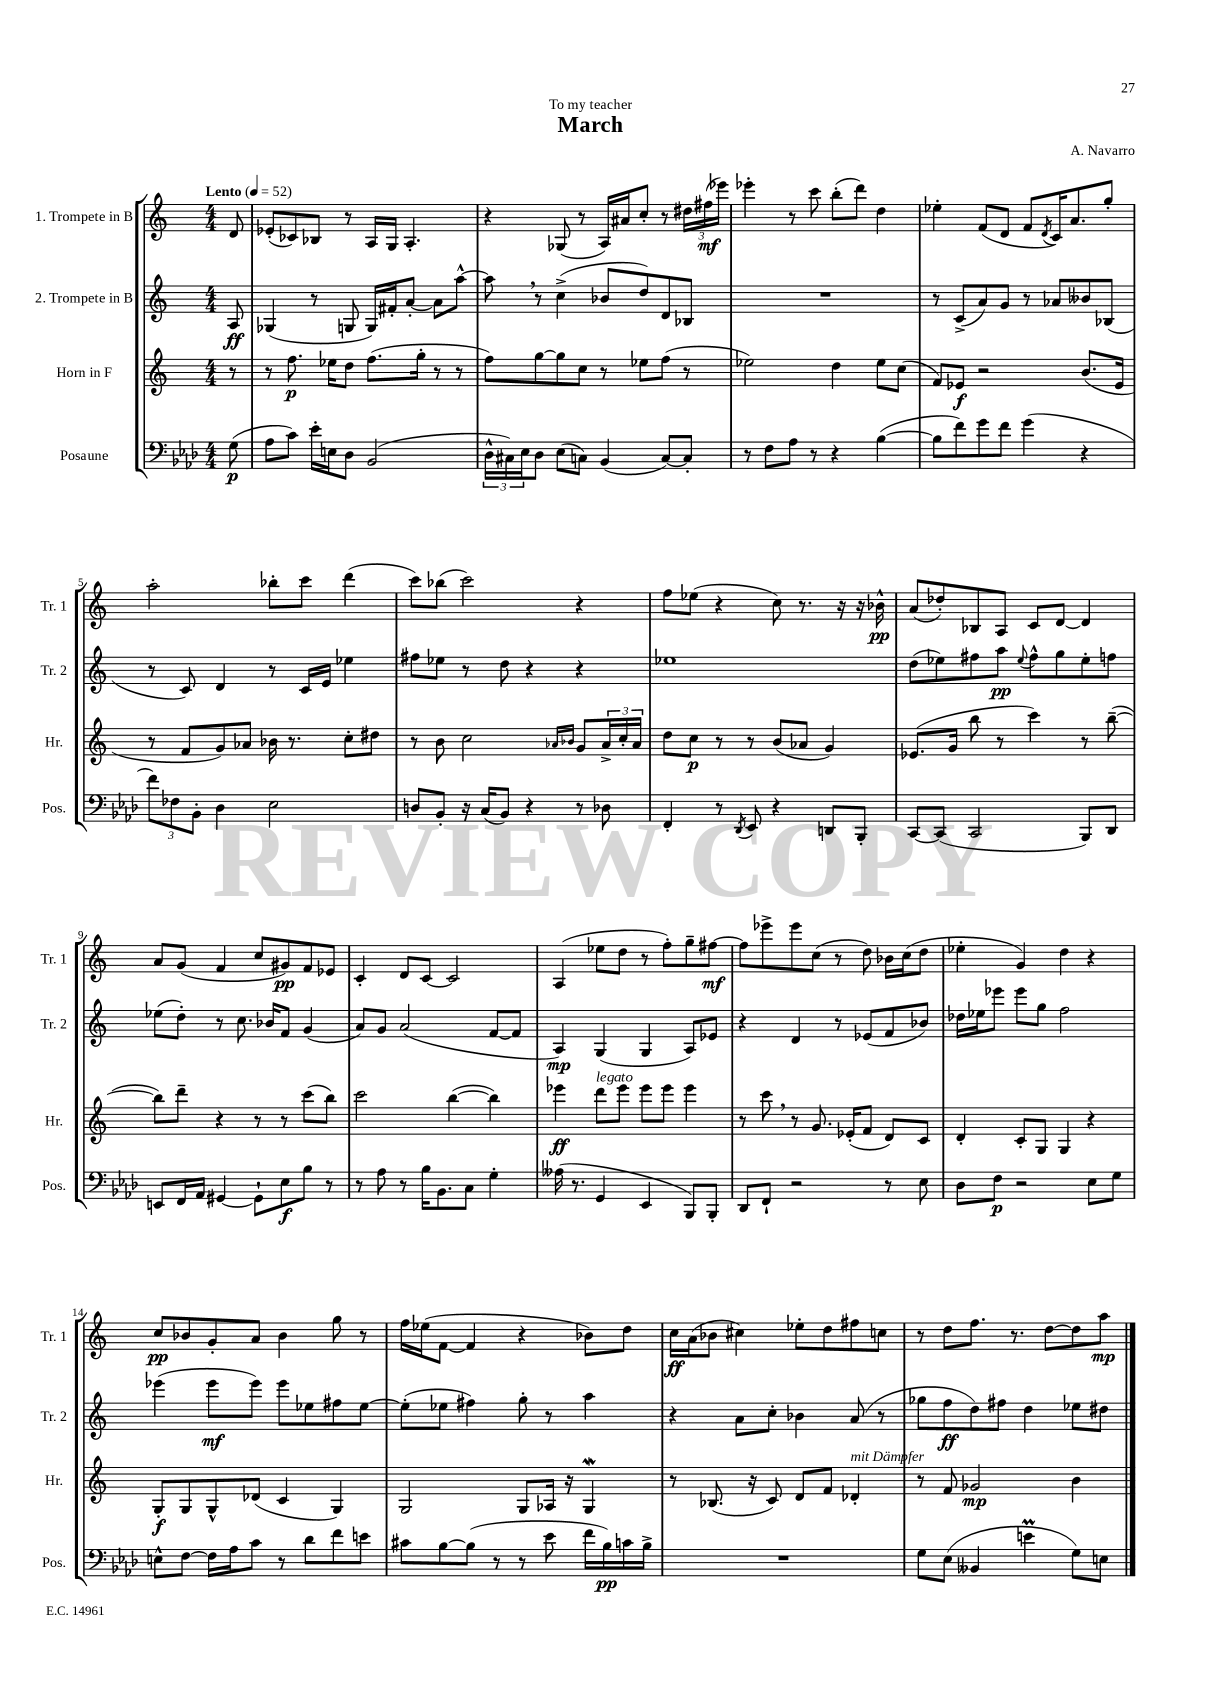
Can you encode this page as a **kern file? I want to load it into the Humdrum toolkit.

**kern	**kern	**kern	**kern
*staff4	*staff3	*staff2	*staff1
*clefF4	*clefG2	*clefG2	*clefG2
*k[b-e-a-d-]	*k[]	*k[]	*k[]
*M4/4	*M4/4	*M4/4	*M4/4
*MM52	*MM52	*MM52	*MM52
(8G	8r	8A	8d
=	=	=	=
8A-	8r	(4G-	(8e-'
8c)	8.ff	.	8c-)
16e-'	.	8r	8B-
16E	16ee-	.	.
8D-	8dd	8G	8r
(2BB-	(8.ff	16G)	16A
.	.	16f#'	16G
.	.	[8a'	4.A'
.	16gg'	.	.
.	8r	8a]	.
.	8r	[8aa^^	.
=	=	=	=
24D-^^	8ff)	8aa]	4r
24C#)	.	.	.
24E-	.	.	.
8D-	[8gg	8r	.
(8E-	8gg]	(4cc^	(8G-
8C)	8cc	.	8r
(4BB-	8r	8b-	16A)
.	.	.	16a#
.	8ee-	8dd)	8cc'
[8C)	(8ff	8d	8r
8C']	8r	8B-	24dd#
.	.	.	(24ff#
.	.	.	24eee-)
=	=	=	=
8r	2ee-)	1r	4eee-'
8F	.	.	.
8A-	.	.	8r
8r	.	.	8ccc
4r	4dd	.	(8bb'
.	.	.	8ddd)
([4B-	8ee-	.	4dd
.	(8cc	.	.
=	=	=	=
8B-]	8f)	8r	4ee-'
8f)	8e-	(8c^	.
8g	2r	8a)	(8f
8f	.	8g	8d
(4g	.	8r	8f
.	.	.	8qd
.	.	8a-	16c)
.	.	.	8.a
4r	(8.b	8b--	.
.	.	(8B-	8gg'
.	16e-	.	.
=	=	=	=
12f)	8r	8r	2aa'
12F-	.	.	.
.	8f	8c)	.
12BB-'	.	.	.
4D-	8g)	4d	.
.	8a-	.	.
2E-	16b-	8r	8bb-'
.	8.r	.	.
.	.	16c	8ccc
.	.	16e	.
.	8cc'	4ee-	(4ddd
.	8dd#	.	.
=	=	=	=
8D	8r	8ff#	8ccc)
8BB-'	8b	8ee-	(8bb-
16r	2cc	8r	2ccc)
(16C	.	.	.
8BB-)	.	8dd	.
4r	.	4r	.
.	16qqa-	.	.
.	16qqb-	.	.
8r	8g	4r	4r
8D-	24a-^	.	.
.	24cc'	.	.
.	24a-	.	.
=	=	=	=
4FF'	8dd	1ee-	8ff
.	8cc	.	(8ee-
8r	8r	.	4r
8qDD-	.	.	.
8EE-	8r	.	.
4r	(8b	.	8cc)
.	8a-	.	8.r
8DD	4g)	.	.
.	.	.	16r
8BBB-'	.	.	16r
.	.	.	16b-^^
=	=	=	=
[8CC	(8.e-	(8dd	(8a
(8CC]	.	8ee-)	8dd-')
.	16g	.	.
2CC	8bb	8ff#	8B-
.	8r	8aa	8A
.	.	8qqee-	.
.	4ccc)	8ff#^^	8c
.	.	8gg	[8d
8BBB-)	8r	8ee-'	4d]
8DD-	([8bb~	8ff	.
=	=	=	=
8EE	8bb])	(8ee-	8a
16FF	8ddd~	8dd')	(8g
16AA-	.	.	.
[4GG#	4r	8r	4f
.	.	8.cc	.
8GG#`]	8r	.	8cc
.	.	16b-	.
8E-	8r	8f	8g#)
8B-	(8ccc	(4g	8f
8r	8bb)	.	8e-
=	=	=	=
8r	2ccc	8a)	4c'
8A-	.	8g	.
8r	.	(2a	8d
16B-	.	.	[8c
8.BB-	.	.	.
.	([4bb	.	2c]
8C	.	.	.
4G'	4bb])	[8f	.
.	.	8f]	.
=	=	=	=
(16A--	4eee-	4A)	(4A
8.r	.	.	.
4GG	8ddd	(4G	8ee-
.	8eee-	.	8dd
4EE-	8eee-	4G	8r
.	8eee-	.	8ff')
8BBB-)	4eee-	8A)	8gg~
8BBB-'	.	8e-	[8ff#
=	=	=	=
8DD-	8r	4r	8ff#]
8FF`	8ccc	.	8eee-^
2r	8r	4d	8eee-
.	8.g	.	(8cc
.	.	8r	8r
.	(16e-'	.	.
.	8f	(8e-	8dd)
8r	8d)	8f	16b-
.	.	.	(16cc
8E-	8c	8b-)	8dd
=	=	=	=
8D-	4d'	16dd-	4ee-'
.	.	16ee-	.
8F	.	8eee-	.
2r	8c'	8eee-	4g)
.	8G	8gg	.
.	4G	2ff	4dd
8E-	4r	.	4r
8G	.	.	.
=	=	=	=
8E^^	8G'	(4eee-	8cc
[8F	8G	.	8b-
16F]	8G^^	8eee-	8g'
16A-	.	.	.
8c	(8d-	8eee-)	8a
8r	4c	8eee-	4b-
8d-	.	8ee-	.
8f	4G)	8ff#	8gg
8e	.	[8ee-	8r
=	=	=	=
8c#	2G	(8ee-']	16ff
.	.	.	(16ee-
[8B-	.	8ee-	[8f
(8B-]	.	4ff#)	4f]
8r	.	.	.
8r	8G	8gg'	4r
8e-	16A-	8r	.
.	16r	.	.
16f	4G	4aa	8b-)
16B-)	.	.	.
16c	.	.	8dd
16B-^	.	.	.
=	=	=	=
1r	8r	4r	16cc
.	.	.	(16a
.	(8.B-	.	8b-
.	.	8a	4cc#)
.	16r	.	.
.	8c)	8cc'	.
.	8d	4b-	8ee-'
.	8f	.	8dd
.	4d-'	(8a	8ff#
.	.	8r	8cc
=	=	=	=
8G	8r	8gg-	8r
(8E-	8f	8ff	8dd
4BB--	2g-	8dd)	8.ff
.	.	8ff#	.
.	.	.	8.r
4e	.	4dd	.
.	.	.	[8dd
8G)	4b	8ee-	8dd]
8E	.	8dd#	8aa
==	==	==	==
*-	*-	*-	*-
